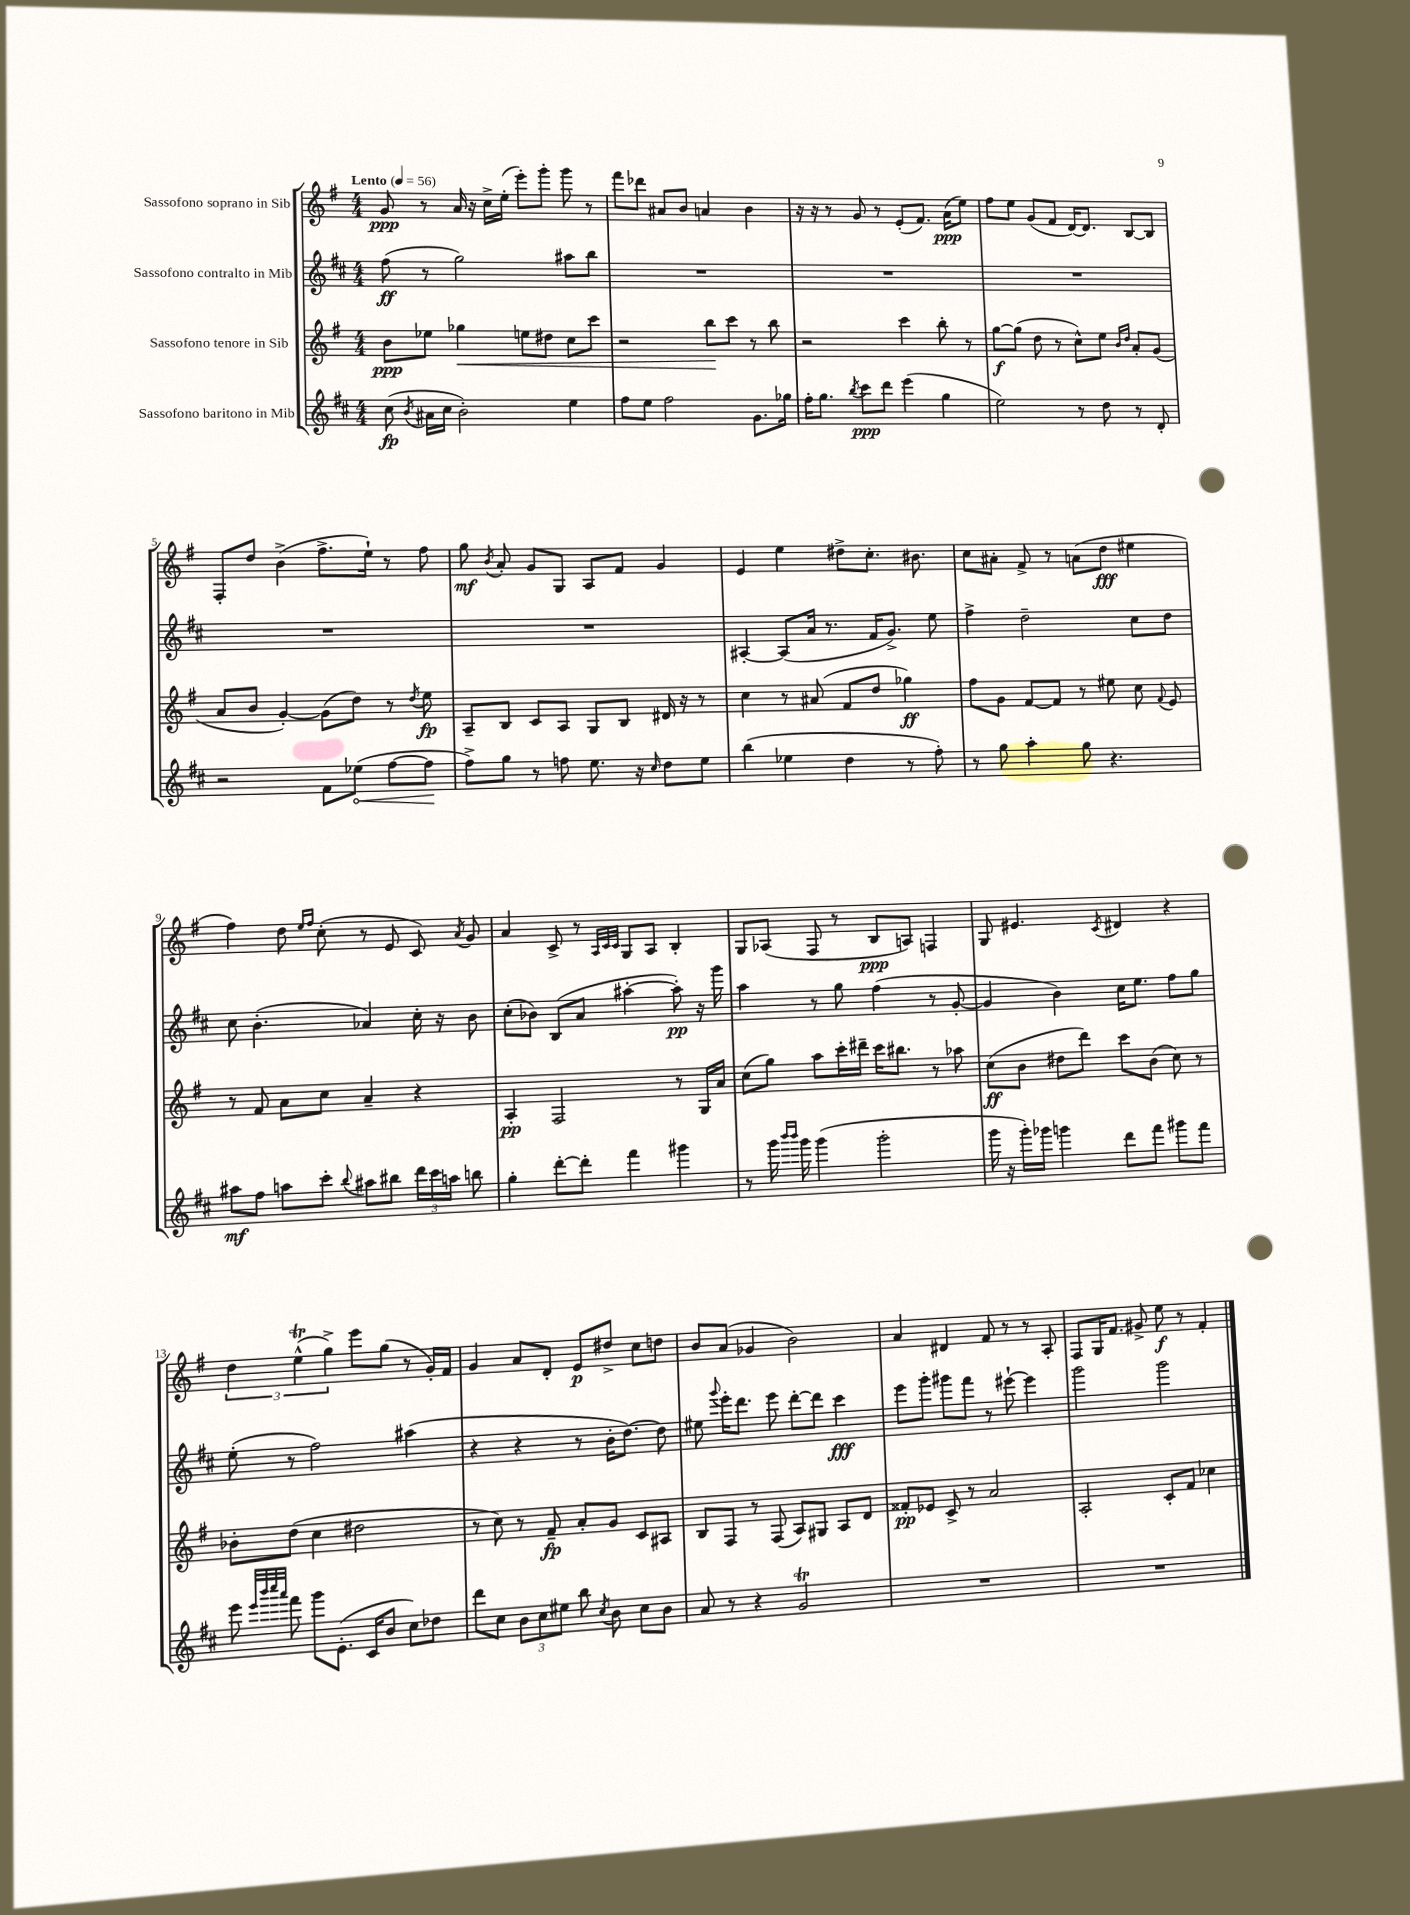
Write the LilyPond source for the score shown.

<<
\new StaffGroup <<
\new Staff = "s0" \with { instrumentName = "Sassofono soprano in Sib" } {
    \clef treble \key g \major \numericTimeSignature \time 4/4 \tempo "Lento" 4 = 56
    \autoBeamOff g'8\ppp r8 a'16 r16 c''16[-> e''16]-.( e'''8[-.) g'''8]-. g'''8 r8 |
    fis'''8[ des'''8] ais'8[ b'8] a'4 b'4 |
    r16 r16 r8 g'8 r8 e'8[-.( fis'8.]) a'16[\ppp( e''8]) |
    fis''8[ e''8] g'8[( fis'8] d'16[~) d'8.] b8[~ b8] |
    fis8[-. d''8] b'4->( fis''8.[-> e''16]-!) r8 fis''8 |
    g''8\mf \acciaccatura { b'8 } a'8-. g'8[ g8] a8[ fis'8] g'4 |
    e'4 e''4 dis''8[-> c''8.]-. bis'8. |
    c''8[ ais'8]-. fis'8-> r8 a'8[( d''8]\fff eis''4 |
    fis''4) d''8 \grace { e''16[ fis''16] } c''8-.( r8 e'8 c'8) \acciaccatura { a'8 } g'8 |
    a'4 c'8-> r8 \grace { a32[ c'32 c'32] } g8[ a8] b4-. |
    g8[ aes8]( fis8 r8 b8[\ppp a8]) f4 |
    g8 eis'4. \acciaccatura { c'8 } dis'4 r4 |
    \tuplet 3/2 { d''4 e''4-^\trill( g''4->) } e'''8[ g''8]( r8 g'16[-.) fis'16] |
    g'4 a'8[ d'8]-. e'8[\p dis''8]-> c''8[ d''8] |
    b'8[ a'8]( ges'4 b'2) |
    a'4 dis'4 fis'8 r8 r8 a8-. |
    fis8[ g16 fis'8.] gis'8-> e''8\f r8 fis'4-. \bar "|." |
}
\new Staff = "s1" \with { instrumentName = "Sassofono contralto in Mib" } {
    \clef treble \key d \major \numericTimeSignature \time 4/4
    \autoBeamOff fis''8\ff( r8 g''2) ais''8[ b''8] |
    R1 |
    R1 |
    R1 |
    R1 |
    R1 |
    ais4~-. ais8[( a'16] r8. fis'16[ g'8.]->) e''8 |
    fis''4-> d''2-- cis''8[ d''8] |
    cis''8 b'4.-.( aes'4) cis''16-. r16 b'8 |
    cis''8[-.( bes'8]) b8[( a'8] ais''4~-. ais''8-.\pp) r16 g'''16 |
    a''4 r8 g''8 fis''4( r8 g'8~-. |
    g'4 b'4) cis''16[ e''8.] fis''8[ g''8] |
    e''8-.( r8 fis''2) ais''4( |
    r4 r4 r8 b'16[-. d''8.]~) d''8 |
    eis''8 \appoggiatura { g'''8 } e'''16[-. d'''8.] e'''8 d'''8[~-. d'''8] cis'''4\fff |
    e'''8[ g'''8]-. gis'''8[ fis'''8] r8 eis'''8~-! eis'''4 |
    g'''2 g'''2 \bar "|." |
}
\new Staff = "s2" \with { instrumentName = "Sassofono tenore in Sib" } {
    \clef treble \key g \major \numericTimeSignature \time 4/4
    \autoBeamOff b'8[\ppp ees''8] ges''4\< e''8[ dis''8] c''8[ c'''8] |
    r2 b''8[\! c'''8] r8 b''8 |
    r2 c'''4 b''8-. r8 |
    g''8[~\f g''8]( d''8 r8 c''8[-^) e''8] \grace { b'16[ d''16] } a'8[-. g'8]( |
    a'8[ b'8] g'4~-.) g'8[( d''8]) r8 \acciaccatura { d''8 } e''8\fp |
    a8[-- b8] c'8[ a8] g8[ b8] dis'16 r16 r8 |
    c''4 r8 ais'8( fis'8[ d''8] ges''4\ff) |
    fis''8[ g'8] fis'8[~ fis'8] r8 eis''8 c''8 \appoggiatura { fis'8 } e'8 |
    r8 fis'8 a'8[ c''8] a'4-- r4 |
    a4-.\pp fis2 r8 g16[ a'16] |
    c''8[( g''8]) a''8[ c'''16-. dis'''16]-- c'''16[ bis''8.] r8 aes''8 |
    c''8[\ff( b'8] dis''8[ d'''8]) c'''8[ b'8]( c''8) r8 |
    bes'8[-. d''8]( c''4 dis''2 |
    r8 c''8) r8 fis'8--\fp a'8[-. g'8] c'8[ ais8] |
    b8[ fis8] r8 fis8( a8[) gis8] a8[ d'8] |
    fisis'8[-.\pp ees'8] c'8-> r8 a'2 |
    a2-. c'8[-. fis'8] ces''4 \bar "|." |
}
\new Staff = "s3" \with { instrumentName = "Sassofono baritono in Mib" } {
    \clef treble \key d \major \numericTimeSignature \time 4/4
    \autoBeamOff cis''8\fp( \acciaccatura { b'8 } ais'16[ cis''16] b'2-.) e''4 |
    fis''8[ e''8] fis''2 g'8.[ ges''16] |
    fis''16[-. g''8.] \acciaccatura { b''8 } cis'''8[\ppp d'''8] e'''4( g''4 |
    e''2) r8 d''8 r8 d'8-. |
    r2 fis'8[ \once \override Hairpin.circled-tip = ##t ees''8]\<( fis''8[~ fis''8]\! |
    fis''8[->) g''8] r8 f''8 e''8. r16 \grace { cis''16 } d''8[ e''8] |
    b''4( ees''4 d''4 r8 fis''8-.) |
    r8 g''8 a''4-. g''8 r4. |
    ais''8[\mf fis''8] a''8[ cis'''8]-. \appoggiatura { b''8 } ais''8[ bis''8] \tuplet 3/2 { d'''16[ cis'''16 a''16] } b''8 |
    g''4-. d'''8[~-. d'''8]-. fis'''4 gis'''4 |
    r8 g'''16 \grace { b'''16[ b'''16] } g'''16 g'''4( g'''2-. |
    g'''16 r16 g'''16[-.) ges'''16] g'''4 d'''8[ fis'''8] gis'''8[ fis'''8] |
    e'''8 \grace { e'''32[ b'''32 cis''''32 a'''32] } fis'''8 g'''8[ e'8.]-.( cis'16[ b'8] cis''8[) des''8] |
    d'''8[ cis''8] \tuplet 3/2 { b'8[ cis''8 eis''8] } b''8 \acciaccatura { cis''8 } b'8 cis''8[ b'8] |
    a'8 r8 r4 g'2\trill |
    R1 |
    R1 \bar "|." |
}
>>
>>
